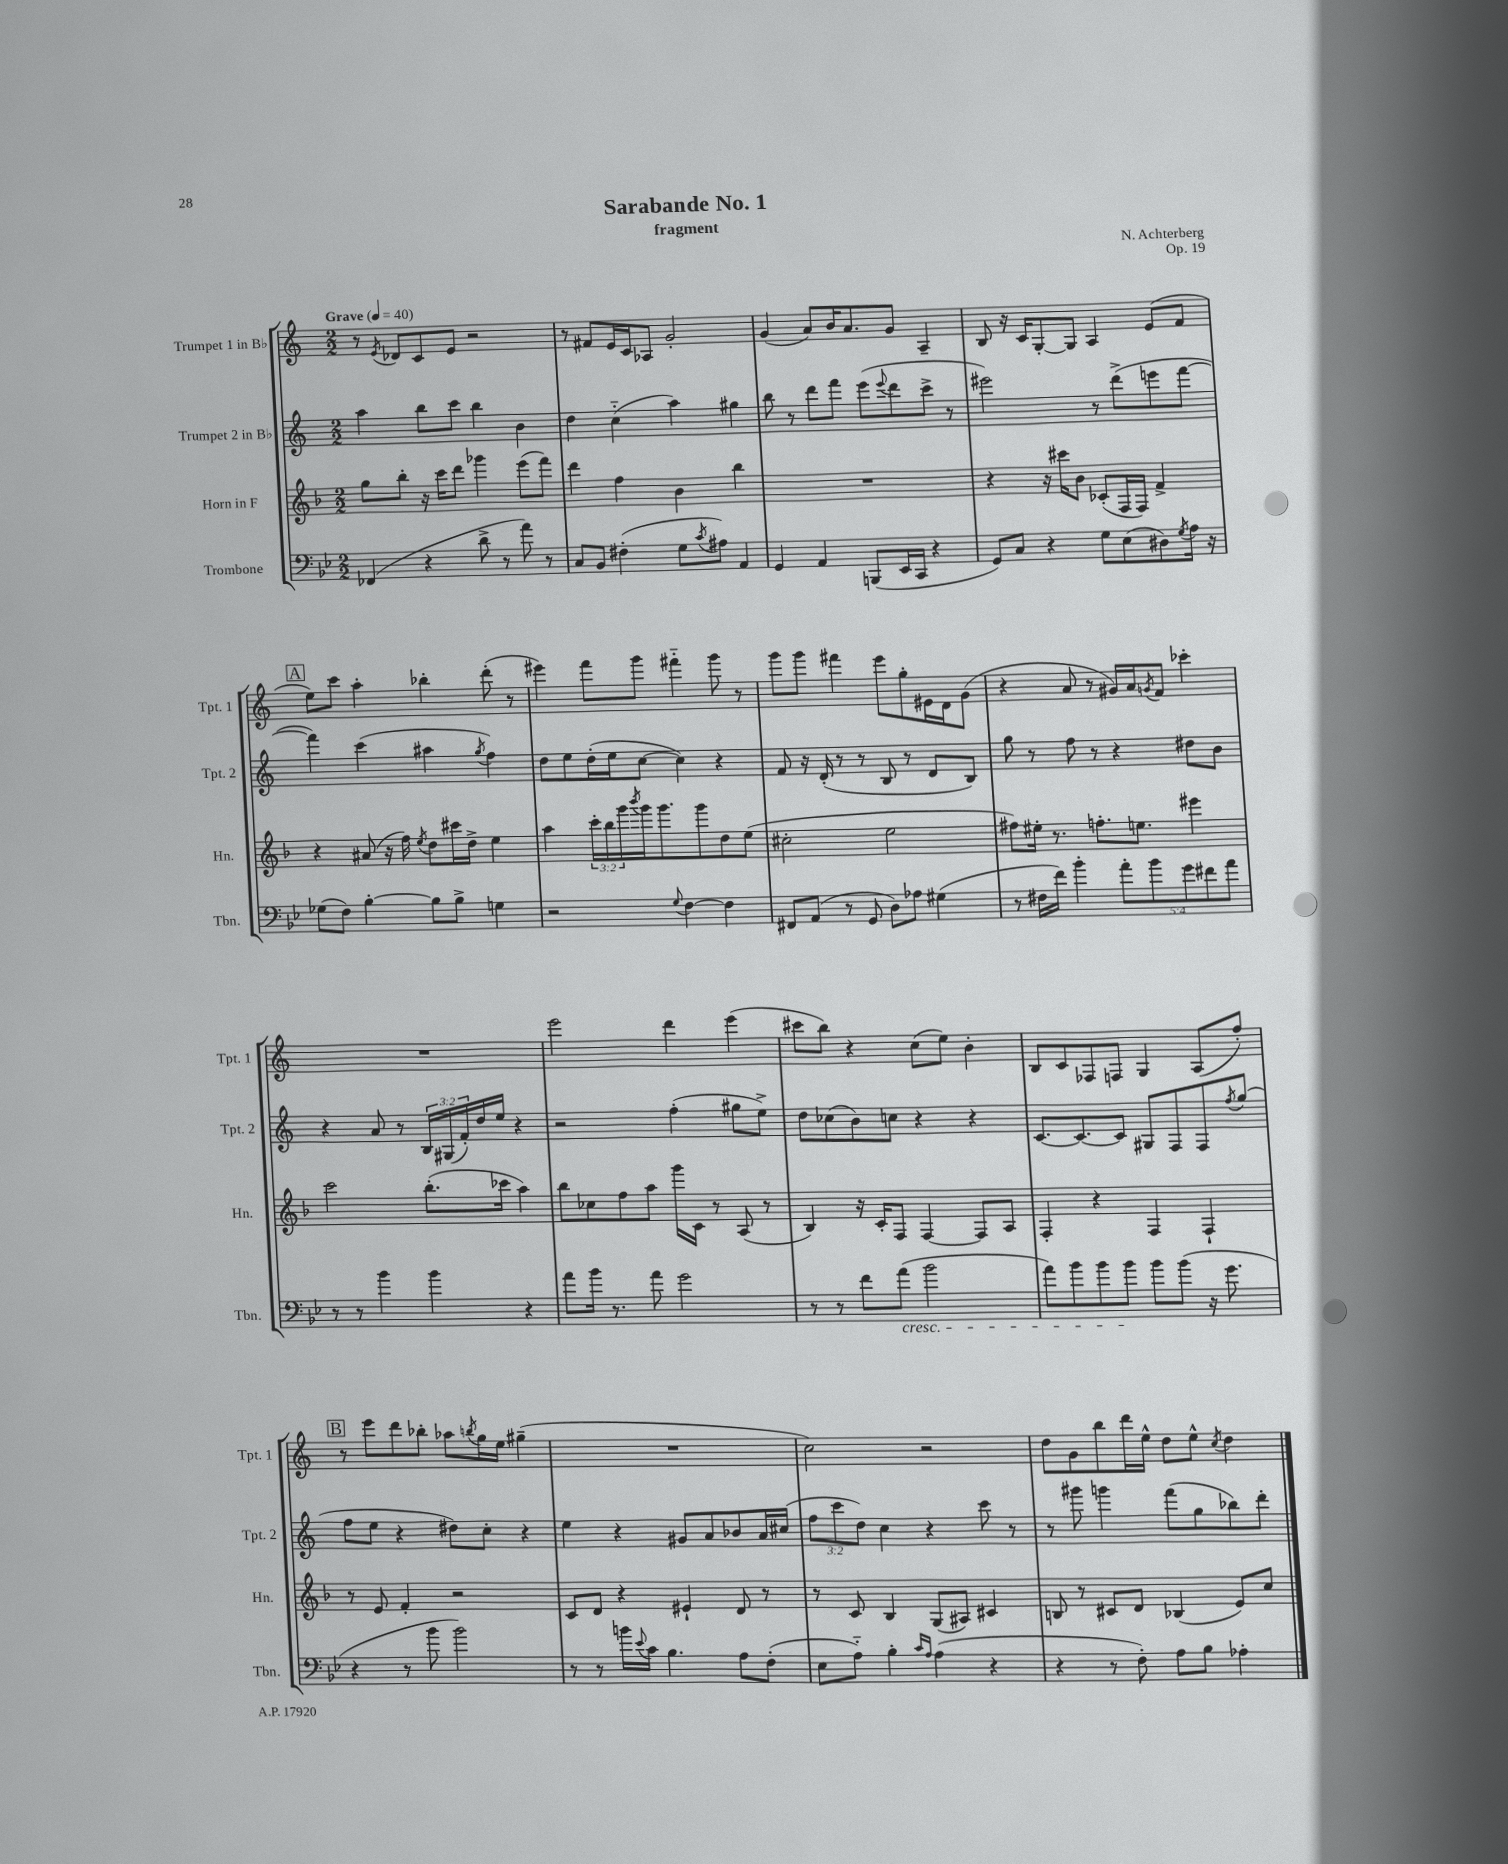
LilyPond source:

\header { title = "Sarabande No. 1" composer = "N. Achterberg" subtitle = "fragment" opus = "Op. 19" }
<<
\new StaffGroup <<
\new Staff = "s0" \with { instrumentName = "Trumpet 1 in Bb" shortInstrumentName = "Tpt. 1" } {
    \clef treble \key c \major \numericTimeSignature \time 2/2 \tempo "Grave" 4 = 40
    r8 \acciaccatura { e'8 } des'8 c'8 e'8 r2 |
    r8 fis'8 e'16 c'16 aes8 g'2-. |
    g'4( a'8) b'16 a'8. g'8 a4-- |
    b8 r16 c'16 g8~-. g8 a4 e'8( f'8 |
    \mark \markup { \box "A" } e''8) c'''8 a''4-. bes''4-. d'''8-.( r8 |
    eis'''4) f'''8 g'''8 fis'''4-_ g'''8 r8 |
    g'''8 g'''8 fis'''4 e'''8 g''8-. eis'16 d'16 g'8( |
    r4 a'8 r8 gis'16) a'16 \acciaccatura { g'8 } f'8 ces'''4-. |
    R1 |
    e'''2 d'''4 e'''4( |
    cis'''8 b''8) r4 c''8( e''8) b'4-. |
    b8 c'8 fes8 f8 g4 a8( f''8-.) |
    \mark \markup { \box "B" } r8 e'''8 d'''8 bes''8-. aes''8 \acciaccatura { b''8 } g''16 e''16 gis''4--( |
    R1 |
    c''2) r2 |
    d''8 g'8 b''8 d'''16 e''16-^ d''8 e''8-^ \acciaccatura { c''8 } d''4 \bar "|." |
}
\new Staff = "s1" \with { instrumentName = "Trumpet 2 in Bb" shortInstrumentName = "Tpt. 2" } {
    \clef treble \key c \major \numericTimeSignature \time 2/2 \override Staff.TupletNumber.text = #tuplet-number::calc-fraction-text
    a''4 b''8 c'''8 b''4 b'4 |
    d''4 c''4-_( a''4) gis''4 |
    b''8 r8 d'''8 f'''8 e'''8( \appoggiatura { e'''8 } d'''8 c'''8-> r8 |
    eis'''2) r8 d'''8->( e'''8 f'''8~ |
    \mark \markup { \box "A" } f'''4) c'''4( ais''4 \acciaccatura { g''8 } f''4) |
    d''8 e''8 d''16-.( e''16 c''8~ c''4) r4 |
    f'8 r16 d'16-.( r8 r8 b8 r8 d'8 b8) |
    g''8 r8 f''8 r8 r4 dis''8 b'8 |
    r4 a'8 r8 \tuplet 3/2 { b16 gis16( f'16-.) } d''16 e''16 r4 |
    r2 f''4-.( gis''8 e''8->) |
    d''8 ces''8( b'8) c''8 r4 r4 |
    c'8.~ c'8.~ c'8 gis8 f8 f8 \acciaccatura { f''8 } g''8( |
    \mark \markup { \box "B" } f''8 e''8 r4 dis''8) c''8-. r4 |
    e''4 r4 gis'8 a'8 bes'8 a'16 cis''16( |
    \tuplet 3/2 { f''8 c'''8 d''8) } c''4 r4 c'''8 r8 |
    r8 gis'''8 g'''4 f'''8( g''8 bes''8) d'''8-. \bar "|." |
}
\new Staff = "s2" \with { instrumentName = "Horn in F" shortInstrumentName = "Hn." } {
    \clef treble \key f \major \numericTimeSignature \time 2/2 \override Staff.TupletNumber.text = #tuplet-number::calc-fraction-text
    g''8 bes''8-. r16 c'''16 d'''8 ges'''4 e'''8( f'''8) |
    d'''4 f''4 bes'4 bes''4 |
    R1 |
    r4 r16 cis'''16 bes'8 ces'8-.( f16 f16) f'4-> |
    \mark \markup { \box "A" } r4 ais'8( r16 f''16) \acciaccatura { e''8 } d''8 cis'''16 d''16-> e''4 |
    a''4 \tuplet 3/2 { c'''16-. bes''16 g'''16 } \acciaccatura { bes'''8 } g'''16 g'''8. g'''8 d''8 e''8( |
    cis''2-. e''2 |
    fis''8) eis''16-. r8. f''8.-. e''8. eis'''4 |
    c'''2 bes''8.-.( ces'''16 a''4) |
    bes''8 ces''8 f''8 a''8 g'''16 c'16 r8 a8( r8 |
    bes4) r16 c'16-. f8 f4~ f8 a8 |
    f4-. r4 f4 f4-! |
    \mark \markup { \box "B" } r8 e'8 f'4-. r2 |
    c'8 d'8 r4 eis'4-! d'8 r8 |
    r8 c'8 bes4 g8( ais8) cis'4 |
    b8 r8 cis'8 d'8 bes4( e'8) c''8 \bar "|." |
}
\new Staff = "s3" \with { instrumentName = "Trombone" shortInstrumentName = "Tbn." } {
    \clef bass \key bes \major \numericTimeSignature \time 2/2 \override Staff.TupletNumber.text = #tuplet-number::calc-fraction-text
    fes,4( r4 d'8-> r8 a'8) r8 |
    c8 bes,8 fis4-.( g8 \acciaccatura { c'8 } ais8) a,4 |
    g,4 a,4 b,,8( ees,16 c,16 r4 |
    g,8) c8 r4 g8 ees8( dis8) \acciaccatura { g8 } a16 r16 |
    \mark \markup { \box "A" } ges8( f8) bes4~-. bes8 bes8-> g4 |
    r2 \appoggiatura { g8 } f4~ f4 |
    fis,8 a,8( r8 g,8 d8) aes8 gis4( |
    r8 fis16 f'16) bes'4-. \tuplet 5/4 { a'8-. bes'8 g'8 fis'8 a'8 } |
    r8 r8 bes'4 bes'4 r4 |
    a'8 bes'16 r8. a'8 g'2 |
    r8 r8 f'8 a'8\cresc( bes'2 |
    a'8) bes'8 bes'8 bes'8\! bes'8 bes'8( r16 g'8. |
    \mark \markup { \box "B" } r4 r8 bes'8 bes'2) |
    r8 r8 b'16 \appoggiatura { ees'8 } c'16 bes4. a8 f8-.( |
    ees8 a8-_) bes4-. \grace { c'16 a16 } a4( r4 |
    r4 r8 f8-.) a8 bes8 aes4-. \bar "|." |
}
>>
>>
\layout { \context { \Score \remove "Bar_number_engraver" } }
